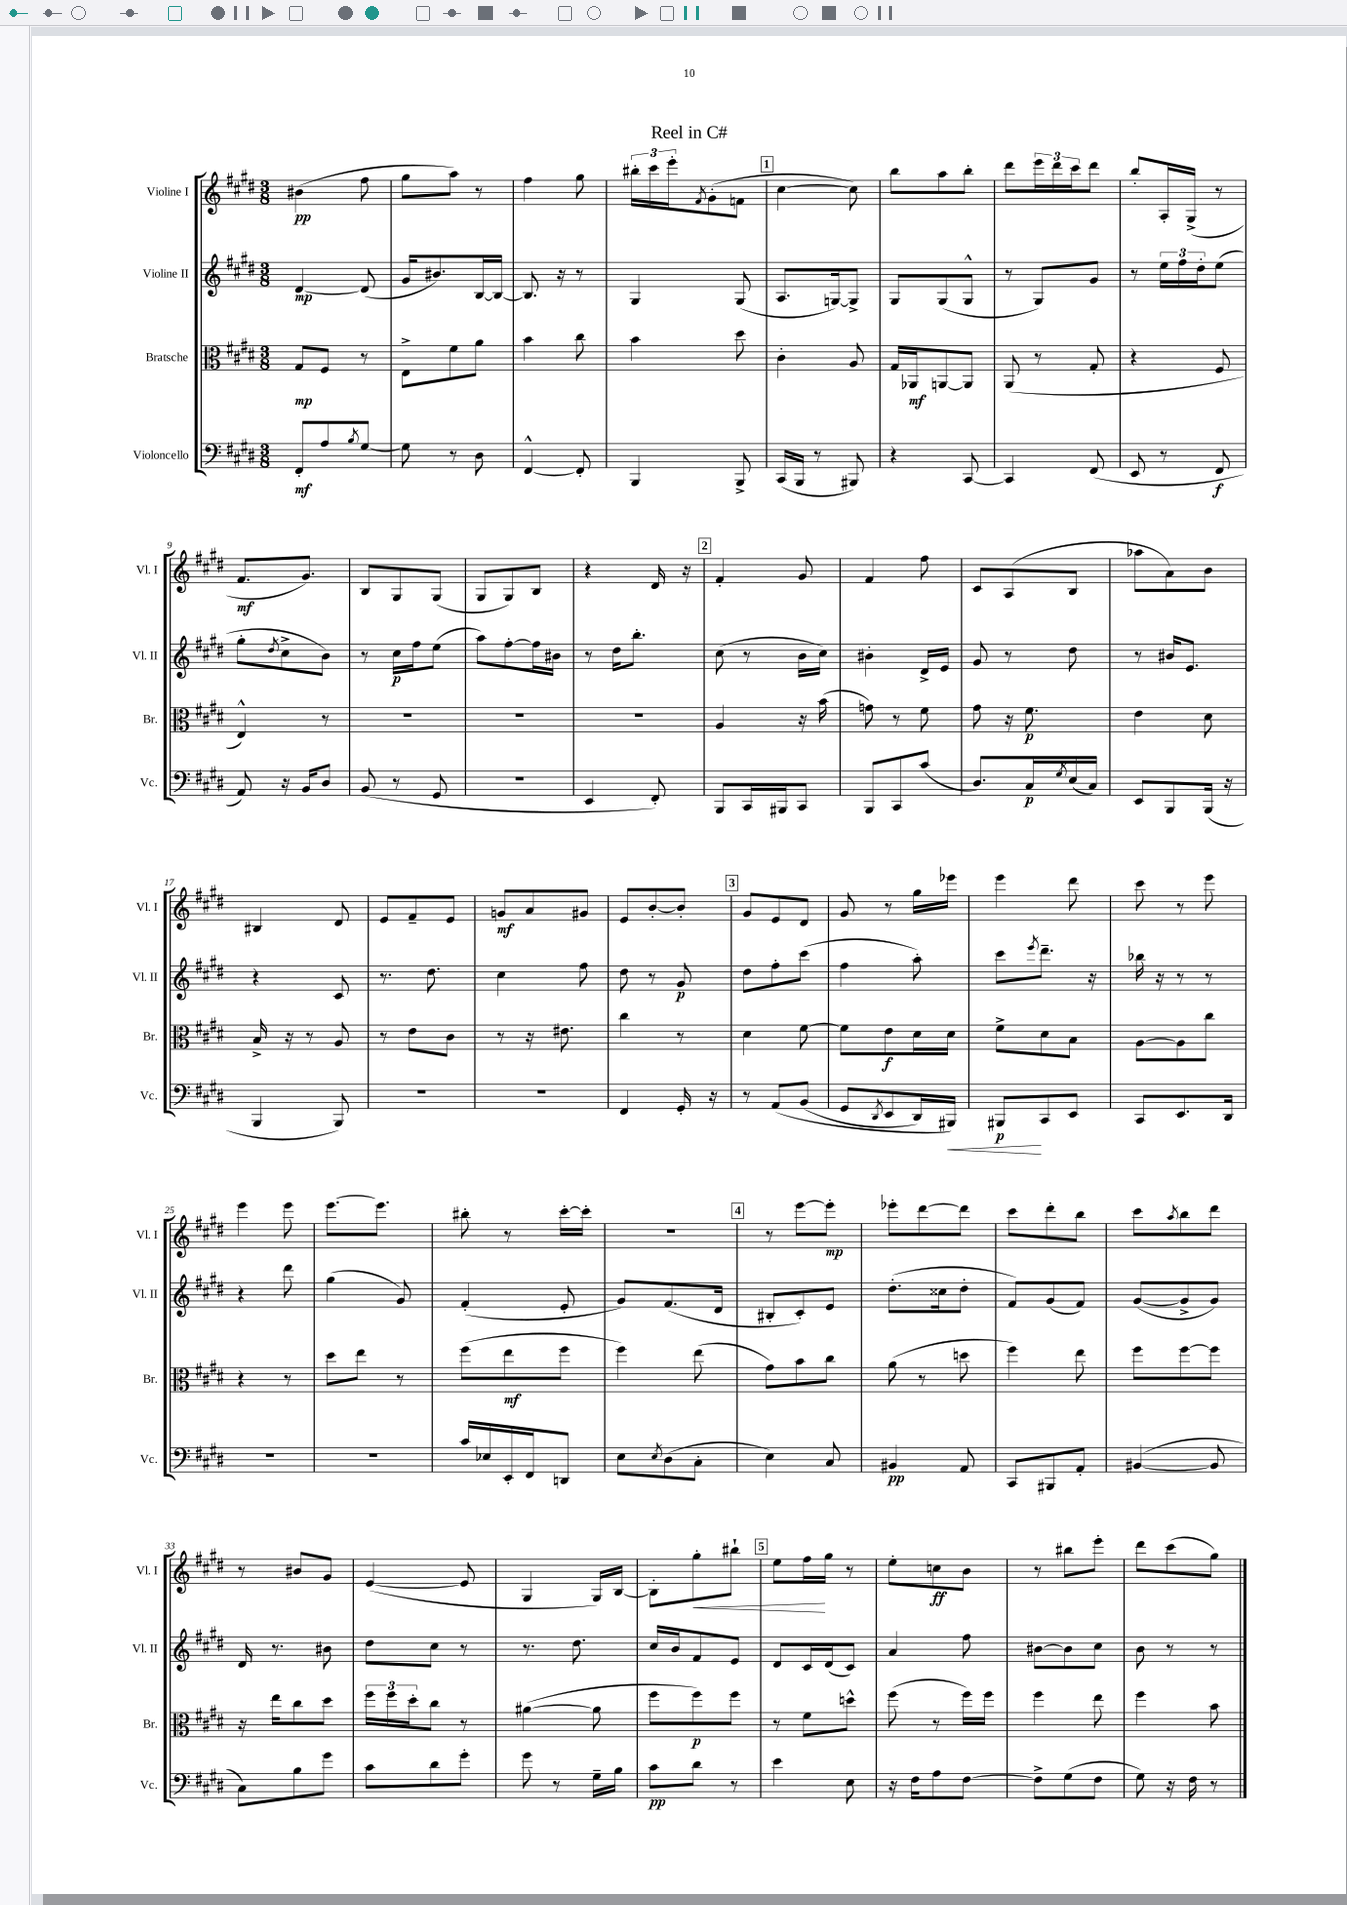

**kern	**dynam	**kern	**dynam	**kern	**dynam	**kern	**dynam
*part4	*part4	*part3	*part3	*part2	*part2	*part1	*part1
*staff4	*staff4	*staff3	*staff3	*staff2	*staff2	*staff1	*staff1
*I"Violoncello	*	*I"Bratsche	*	*I"Violine II	*	*I"Violine I	*
*I'Vc.	*	*I'Br.	*	*I'Vl. II	*	*I'Vl. I	*
*clefF4	*	*clefC3	*	*clefG2	*	*clefG2	*
*k[f#c#g#d#]	*	*k[f#c#g#d#]	*	*k[f#c#g#d#]	*	*k[f#c#g#d#]	*
*M3/8	*	*M3/8	*	*M3/8	*	*M3/8	*
=1	=1	=1	=1	=1	=1	=1	=1
8FF#'/L	mf	8G#/L	mp	[4d#/	mp	(4b#X\	pp
8A/	.	8F#/J	.	.	.	.	.
8qB/	.	.	.	.	.	.	.
[8G#/J	.	8r	.	(8d#/]	.	8ff#\	.
=2	=2	=2	=2	=2	=2	=2	=2
8G#\]	.	8E^\L	.	16g#/KL	.	8gg#\L	.
.	.	.	.	8.b#X/)	.	.	.
8r	.	8f#\	.	.	.	8aa\J)	.
8D#\	.	8a\J	.	[16B/L	.	8r	.
.	.	.	.	16B/JJ_	.	.	.
=3	=3	=3	=3	=3	=3	=3	=3
[4FF#^^/	.	4b\	.	8.B/]	.	4ff#\	.
.	.	.	.	16r	.	.	.
8FF#'/]	.	8cc#\	.	8r	.	8gg#\	.
=4	=4	=4	=4	=4	=4	=4	=4
4BBB/	.	4b\	.	4G#/	.	24bb#X'\LL	.
.	.	.	.	.	.	24ccc#\	.
.	.	.	.	.	.	24eee'\J	.
.	.	.	.	.	.	8qf#/	.
.	.	.	.	.	.	(8g#'\	.
8BBB^/	.	8dd#\	.	(8G#/	.	8fn\J	.
!!LO:REH:place=s1:t=1
=5	=5	=5	=5	=5	=5	=5	=5
(16CC#/LL	.	4c#'\	.	8.A/L	.	[4cc#\	.
16BBB/JJ	.	.	.	.	.	.	.
8r	.	.	.	.	.	.	.
.	.	.	.	[16Gn/k)	.	.	.
8BBB#X/)	.	8A/	.	8G^/J]	.	8cc#\])	.
=6	=6	=6	=6	=6	=6	=6	=6
4r	.	16G#/LL	.	8G#/L	.	8bb\L	.
.	.	16AA-X/J	mf	.	.	.	.
.	.	[8AAn/	.	(8G#/	.	8aa\	.
[8CC#/	.	8AA/J]	.	8G#^^/J	.	8bb'\J	.
=7	=7	=7	=7	=7	=7	=7	=7
4CC#/]	.	(8AA/	.	8r	.	8ddd#\L	.
.	.	8r	.	8G#/L)	.	24eee\L	.
.	.	.	.	.	.	24ddd#\	.
.	.	.	.	.	.	24ccc#\J	.
(8FF#/	.	8G#'/	.	8g#/J	.	8ddd#\J	.
=8	=8	=8	=8	=8	=8	=8	=8
8EE/	.	4r	.	8r	.	8bb'/L	.
8r	.	.	.	24ee\LL	.	16A'/L	.
.	.	.	.	24ff#\	.	.	.
.	.	.	.	.	.	(16G#^/JJ	.
.	.	.	.	24dd#'\J	.	.	.
8FF#/	f	8F#/	.	(8ee\J	.	8r	.
!!LO:LB:g=z
=9	=9	=9	=9	=9	=9	=9	=9
8AA/)	.	4E^^/)	.	8gg#'\L	.	8.f#/L	mf
.	.	.	.	8qdd#/	.	.	.
16r	.	.	.	8cc#^\	.	.	.
16BB/KL	.	.	.	.	.	8.g#/J)	.
8D#/J	.	8r	.	8b\J)	.	.	.
=10	=10	=10	=10	=10	=10	=10	=10
(8BB/	.	4.r	.	8r	.	8B/L	.
8r	.	.	.	16cc#\LL	p	8G#/	.
.	.	.	.	16ff#\J	.	.	.
8GG#/	.	.	.	(8ee\J	.	(8G#/J	.
=11	=11	=11	=11	=11	=11	=11	=11
4.r	.	4.r	.	8aa\L)	.	8G#/L	.
.	.	.	.	[8ff#'\	.	8G#/)	.
.	.	.	.	16ff#\L]	.	8B/J	.
.	.	.	.	16b#X\JJ	.	.	.
=12	=12	=12	=12	=12	=12	=12	=12
4EE/	.	4.r	.	8r	.	4r	.
.	.	.	.	16dd#\KL	.	.	.
.	.	.	.	8.bb'\J	.	.	.
8FF#'/)	.	.	.	.	.	16d#/	.
.	.	.	.	.	.	16r	.
!!LO:REH:place=s1:t=2
=13	=13	=13	=13	=13	=13	=13	=13
8BBB/L	.	4A/	.	(8cc#\	.	4f#'/	.
16CC#/L	.	.	.	8r	.	.	.
16BBB#X/J	.	.	.	.	.	.	.
8CC#/J	.	16r	.	16b\LL	.	8g#/	.
.	.	(16b\	.	16cc#\JJ)	.	.	.
=14	=14	=14	=14	=14	=14	=14	=14
8BBB/L	.	8gn\)	.	4b#X'\	.	4f#/	.
8CC#/	.	8r	.	.	.	.	.
(8c#/J	.	8f#\	.	16d#^/LL	.	8ff#\	.
.	.	.	.	16e/JJ	.	.	.
=15	=15	=15	=15	=15	=15	=15	=15
8.D#/L)	.	8g#\	.	8g#/	.	8c#/L	.
.	.	16r	.	8r	.	(8A/	.
16C#/L	p	8.f#\	p	.	.	.	.
8qG#/	.	.	.	.	.	.	.
(16E/	.	.	.	8dd#\	.	8B/J	.
16C#/JJ)	.	.	.	.	.	.	.
=16	=16	=16	=16	=16	=16	=16	=16
8EE/L	.	4e\	.	8r	.	8aa-X\L	.
8BBB/	.	.	.	16b#X/KL	.	8a\)	.
.	.	.	.	8.e/J	.	.	.
(16BBB/Jk	.	8d#\	.	.	.	8b\J	.
16r	.	.	.	.	.	.	.
!!LO:LB:g=z
=17	=17	=17	=17	=17	=17	=17	=17
4BBB/	.	16B^/	.	4r	.	4B#X/	.
.	.	16r	.	.	.	.	.
.	.	8r	.	.	.	.	.
8BBB/)	.	8A/	.	8c#/	.	8d#/	.
=18	=18	=18	=18	=18	=18	=18	=18
4.r	.	8r	.	8.r	.	8e/L	.
.	.	8e\L	.	.	.	8f#~/	.
.	.	.	.	8.dd#\	.	.	.
.	.	8c#\J	.	.	.	8e/J	.
=19	=19	=19	=19	=19	=19	=19	=19
4.r	.	8r	.	4cc#\	.	8gn/L	mf
.	.	16r	.	.	.	8a/	.
.	.	8.e#X\	.	.	.	.	.
.	.	.	.	8ff#\	.	8g#X/J	.
=20	=20	=20	=20	=20	=20	=20	=20
4FF#/	.	4cc#\	.	8dd#\	.	8e/L	.
.	.	.	.	8r	.	[8b'/	.
16GG#'/	.	8r	.	8g#/	p	8b'/J]	.
16r	.	.	.	.	.	.	.
!!LO:REH:place=s1:t=3
=21	=21	=21	=21	=21	=21	=21	=21
8r	.	4d#\	.	8dd#\L	.	8g#/L	.
(8AA/L	.	.	.	8ff#'\	.	8e/	.
(8BB/J	.	[8f#\	.	(8ccc#\J	.	8d#/J	.
=22	=22	=22	=22	=22	=22	=22	=22
8GG#/L	.	8f#\L]	.	4ff#\	.	8g#/	.
8qDD#/	.	.	.	.	.	.	.
8EE/	.	8e\	f	.	.	8r	.
16DD#/L)	.	16d#\L	.	8aa'\)	.	16gg#\LL	.
!	!LO:HP:b	!	!	!	!	!	!
16BBB#X/JJ)	<	16d#\JJ	.	.	.	16eee-X\JJ	.
=23	=23	=23	=23	=23	=23	=23	=23
8BBB#X/L	p	8f#^\L	.	8ccc#\L	.	4eee\	.
.	.	.	.	8qeee/	.	.	.
8CC#/	[	8d#\	.	8.ddd#~\J	.	.	.
8EE/J	.	8B\J	.	.	.	8ddd#\	.
.	.	.	.	16r	.	.	.
=24	=24	=24	=24	=24	=24	=24	=24
8CC#/L	.	[8A\L	.	16bb-X\	.	8ccc#\	.
.	.	.	.	16r	.	.	.
8.EE/	.	8A\]	.	8r	.	8r	.
.	.	8cc#\J	.	8r	.	8eee\	.
16DD#/Jk	.	.	.	.	.	.	.
!!LO:LB:g=z
=25	=25	=25	=25	=25	=25	=25	=25
4.r	.	4r	.	4r	.	4eee\	.
.	.	8r	.	8ddd#\	.	8eee\	.
=26	=26	=26	=26	=26	=26	=26	=26
4.r	.	8dd#\L	.	(4gg#\	.	[8.eee\L	.
.	.	8ee\J	.	.	.	.	.
.	.	.	.	.	.	8.eee\J]	.
.	.	8r	.	8g#/)	.	.	.
=27	=27	=27	=27	=27	=27	=27	=27
16c#/LL	.	(8ff#\L	.	(4f#'/	.	8bb#X'\	.
16E-X/	.	.	.	.	.	.	.
16EE'/	.	8ee\	mf	.	.	8r	.
16FF#/J	.	.	.	.	.	.	.
8DDn/J	.	8ff#\J	.	8e'/	.	[16ccc#'\LL	.
.	.	.	.	.	.	16ccc#'\JJ]	.
=28	=28	=28	=28	=28	=28	=28	=28
8E\L	.	4ff#\)	.	8g#/L)	.	4.r	.
8qE/	.	.	.	.	.	.	.
(8D#\	.	.	.	(8.f#/	.	.	.
8C#'\J	.	(8ee\	.	.	.	.	.
.	.	.	.	16d#/Jk	.	.	.
!!LO:REH:place=s1:t=4
=29	=29	=29	=29	=29	=29	=29	=29
4E\)	.	8g#\L)	.	8B#X'/L	.	8r	.
.	.	8b\	.	8c#'/)	.	[8eee\L	.
8C#/	.	8cc#\J	.	8e/J	.	8eee'\J]	mp
=30	=30	=30	=30	=30	=30	=30	=30
4BB#X/	pp	(8a\	.	(8.dd#'\L	.	8eee-X'\L	.
.	.	8r	.	.	.	[8ddd#\	.
.	.	.	.	16cc##X\k	.	.	.
8AA/	.	8ddn\	.	8dd#'\J	.	8ddd#\J]	.
=31	=31	=31	=31	=31	=31	=31	=31
8CC#/L	.	4ff#\)	.	8f#/L)	.	8ccc#\L	.
8BBB#X/	.	.	.	(8g#/	.	8ddd#'\	.
8AA'/J	.	8ee\	.	8f#/J)	.	8bb\J	.
=32	=32	=32	=32	=32	=32	=32	=32
([4BB#X/	.	8ff#\L	.	([8g#/L	.	8ccc#\L	.
.	.	.	.	.	.	8qaa/	.
.	.	[8ff#\	.	8g#^/]	.	8bb\	.
8BB#/]	.	8ff#\J]	.	8g#/J)	.	8ddd#\J	.
!!LO:LB:g=z
=33	=33	=33	=33	=33	=33	=33	=33
8C#\L)	.	16r	.	16d#/	.	8r	.
.	.	16ee\KL	.	8.r	.	.	.
8B\	.	8cc#\	.	.	.	8b#X/L	.
8g#\J	.	8dd#\J	.	8b#X\	.	8g#/J	.
=34	=34	=34	=34	=34	=34	=34	=34
8c#\L	.	24ff#\LL	.	8dd#\L	.	([4e/	.
.	.	24ff#\	.	.	.	.	.
.	.	24dd#'\J	.	.	.	.	.
8d#\	.	8cc#\J	.	8cc#\J	.	.	.
8g#'\J	.	8r	.	8r	.	8e/]	.
=35	=35	=35	=35	=35	=35	=35	=35
8g#\	.	([4a#X\	.	8.r	.	4G#/	.
8r	.	.	.	.	.	.	.
.	.	.	.	8.dd#\	.	.	.
16G#~\LL	.	8a#\]	.	.	.	16G#/LL)	.
16B\JJ	.	.	.	.	.	[16B/JJ	.
=36	=36	=36	=36	=36	=36	=36	=36
8c#\L	pp	8ff#\L	.	16cc#/LL	.	8B'\L]	.
.	.	.	.	16b/J	.	.	.
!	!	!	!	!	!	!	!LO:HP:b
8d#\J	.	8ff#\)	p	8f#/	.	8gg#'\	<
8r	.	8ff#\J	.	8e/J	.	8bb#X`\J	.
!!LO:REH:place=s1:t=5
=37	=37	=37	=37	=37	=37	=37	=37
4e\	.	8r	.	8d#/L	.	8ee\L	.
.	.	8f#\L	.	16c#/L	.	16ff#\L	.
.	.	.	.	(16d#/J	.	16gg#\JJ	[
8E\	.	8ddn^^\J	.	8c#/J)	.	8r	.
=38	=38	=38	=38	=38	=38	=38	=38
16r	.	(8ff#\	.	4a/	.	8ee'\L	.
16F#\KL	.	.	.	.	.	.	.
8A\	.	8r	.	.	.	8ccn\	ff
[8F#\J	.	16ff#\LL)	.	8ff#\	.	8b\J	.
.	.	16ff#\JJ	.	.	.	.	.
=39	=39	=39	=39	=39	=39	=39	=39
8F#^\L]	.	4ff#\	.	[8b#X\L	.	8r	.
(8G#\	.	.	.	8b#\]	.	8bb#X\L	.
8F#\J	.	8ee\	.	8cc#\J	.	8eee'\J	.
=40	=40	=40	=40	=40	=40	=40	=40
8G#\)	.	4ff#\	.	8b\	.	8ddd#\L	.
16r	.	.	.	8r	.	(8ccc#\	.
16F#\	.	.	.	.	.	.	.
8r	.	8b\	.	8r	.	8gg#\J)	.
==	==	==	==	==	==	==	==
*-	*-	*-	*-	*-	*-	*-	*-
